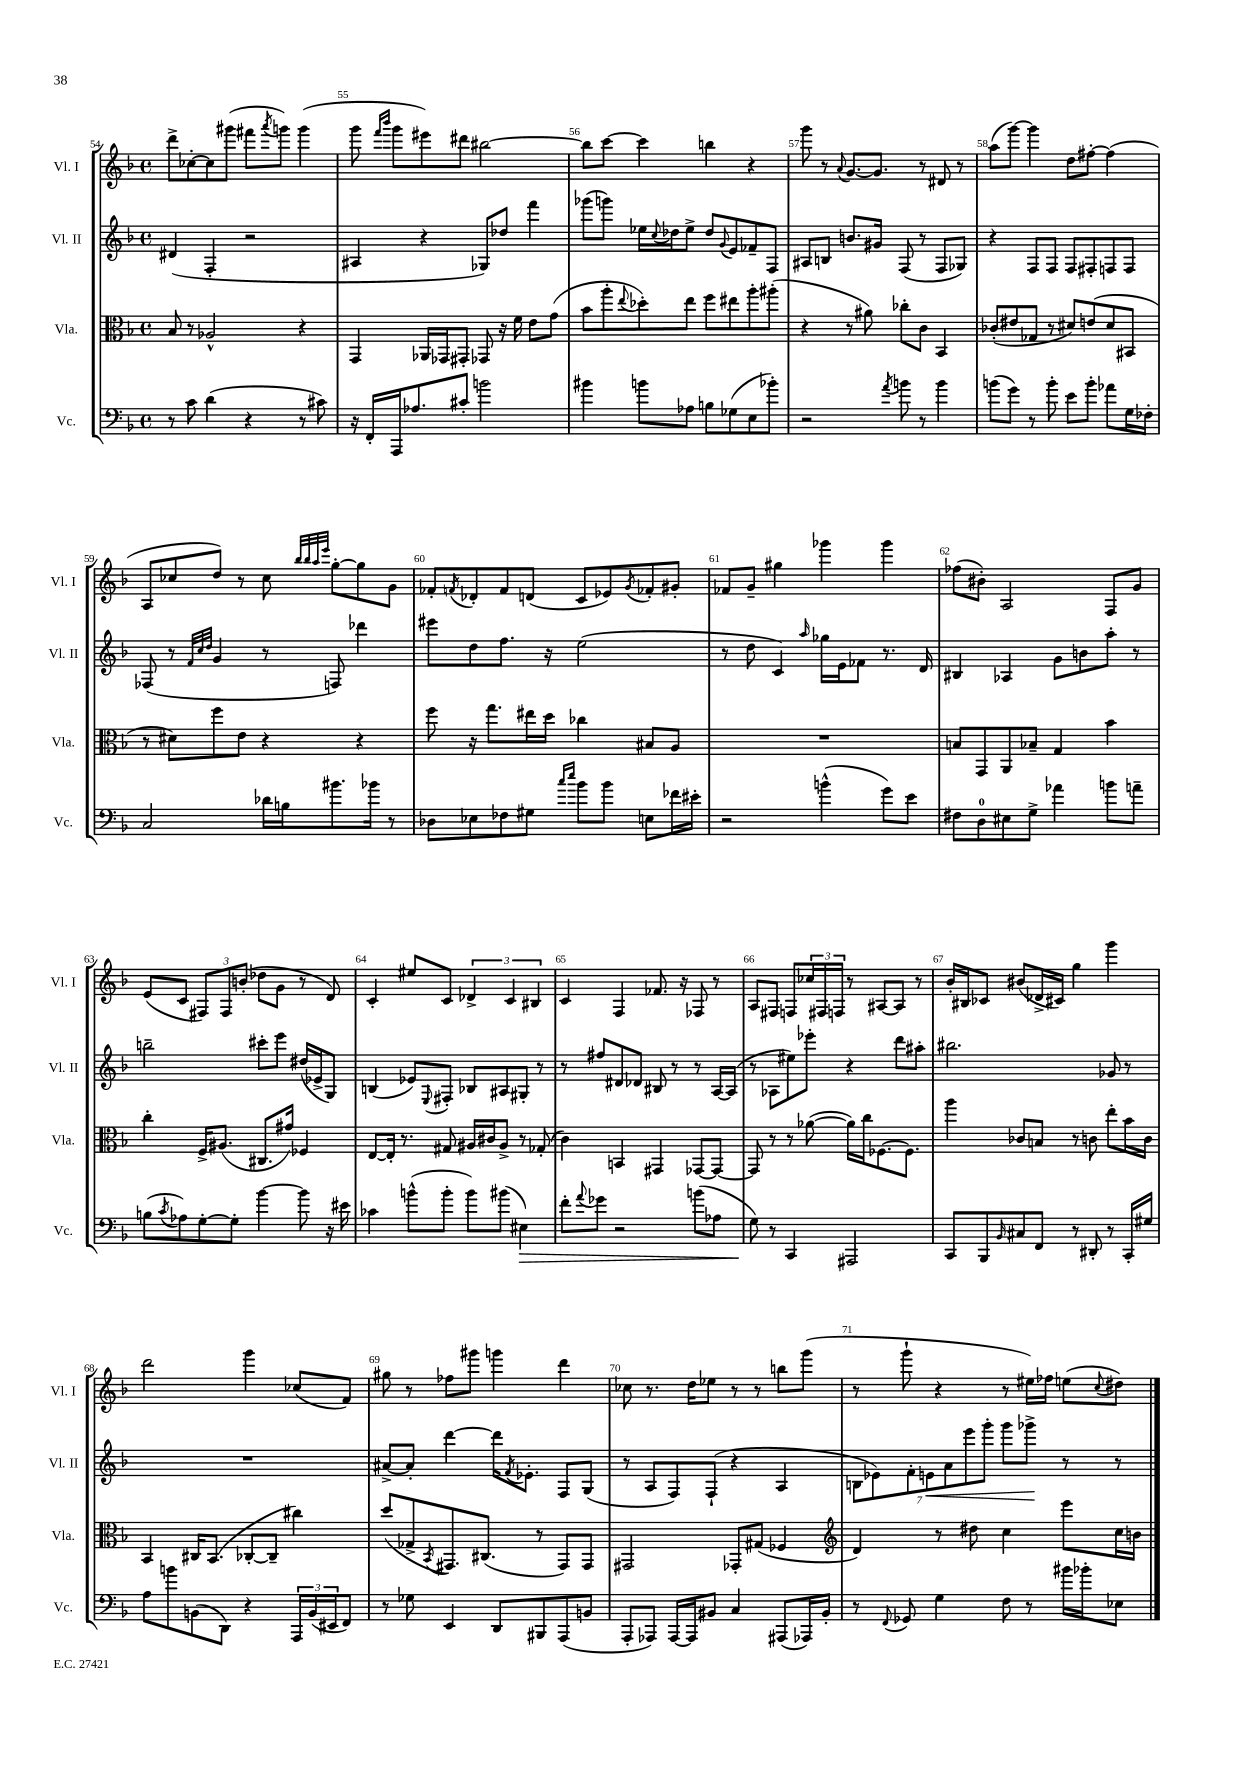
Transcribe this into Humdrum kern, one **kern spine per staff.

**kern	**kern	**kern	**kern
*staff4	*staff3	*staff2	*staff1
*clefF4	*clefC3	*clefG2	*clefG2
*k[b-]	*k[b-]	*k[b-]	*k[b-]
*M4/4	*M4/4	*M4/4	*M4/4
*met(c)	*met(c)	*met(c)	*met(c)
8r	8B-	(4d#	8ddd^
8c	8r	.	[8cc-'
(4d	2A-^^	4F'	8cc-]
.	.	.	(8ggg#
4r	.	2r	8fff#
.	.	.	8qaaa
.	.	.	8ggg)
8r	4r	.	(4ggg
8c#)	.	.	.
=	=	=	=
16r	4GG	4A#	8ggg
16FF'	.	.	.
.	.	.	16qqfff
.	.	.	16qqbbb-
16AAA	.	.	8ggg
8.A-	.	.	.
.	16AA-	4r	8eee#)
.	16GG-	.	.
8c#'	8GG#'	.	8ddd#
2b	8GG-	8G-)	[2bb#
.	16r	8dd-	.
.	16f	.	.
.	8e	4fff	.
.	(8g	.	.
=	=	=	=
4b#	8b-	(8ggg-	8bb#]
.	8aa'	8ggg)	[8ccc
.	8qqee	.	.
8b	8dd-')	16ee-	4ccc]
.	.	8qqcc	.
.	.	16dd-	.
8A-	8ee	8ee-^	.
8B	8ff	8dd-	4bb
.	.	8qqg	.
(8G-	8ee#	8e	.
8E	8aa'	8f-~	4r
8b-')	(8aa#'	8F	.
=	=	=	=
2r	4r	8A#	8ggg
.	.	8B	8r
.	.	.	8qqa
.	8r	8.b	[8.g
.	8a#)	.	.
.	.	16g#	8.g]
8qa	.	.	.
8b	8cc-'	(8F	.
8r	8c	8r	8r
4b	4BB-	8F	8d#
.	.	8G-)	8r
=	=	=	=
(8b	(8c-'	4r	(8aa
8g)	8e#	.	[8ggg)
8r	8G-	8F	4ggg]
8b'	8r	8F	.
8e	8d#)	8F	8dd
8b'	(8e	8F#'	[8ff#'
8a-	8d#	8F	(4ff#]
16G	8BB#	8F	.
16F-'	.	.	.
=	=	=	=
2C	8r	(8F-	8A
.	8d#)	8r	8cc-
.	.	32qqf	.
.	.	32qqcc	.
.	.	32qqdd	.
.	8ff	4g	8dd)
.	8e	.	8r
16d-	4r	8r	8cc-
16B	.	.	.
.	.	.	32qqbb-
.	.	.	32qqbb-
.	.	.	32qqaa
.	.	.	32qqeee
8.b#	.	8F)	[8gg'
.	4r	4ddd-	8gg]
16b-	.	.	.
8r	.	.	8g
=	=	=	=
8D-	8ff	8eee#	8f-'
.	.	.	8qf
8E-	16r	8dd	8d-'
.	8.gg	.	.
8F-	.	8.ff	8f
8G#	16ee#	.	(8d
.	16dd	16r	.
16qqcc	.	.	.
16qqee	.	.	.
8b-	4cc-	(2ee	8c
8b-	.	.	8e-)
.	.	.	8qg
8E	8B#	.	8f-'
16f-	8A	.	8g#'
16e#'	.	.	.
=	=	=	=
2r	1r	8r	8f-
.	.	8dd	8g~
.	.	4c)	4gg#
.	.	16qqaa	.
(4b^^	.	16gg-	4ggg-
.	.	16e	.
.	.	8f-	.
8g)	.	8.r	4ggg-
8e	.	.	.
.	.	16d	.
=	=	=	=
8F#	8B	4B#	(8ff-
8D	8GG	.	8b#')
8E#	8AA	4A-	2A
8G^	8B-~	.	.
4a-	4G	8g	.
.	.	8b	.
8b	4b-	8aa'	8F
8a~	.	8r	8g
=	=	=	=
(8B	4cc'	2bb~	(8e
8qc	.	.	.
8A-)	.	.	8c
[8G'	16F^	.	12F#)
.	(8.A#	.	.
.	.	.	12F#
8G']	.	.	.
.	.	.	(12b'
[4b-	8.C#	8ccc#'	8dd-
.	.	8eee	8g
.	16g#)	.	.
8b-]	4F-	(16dd#	8r
.	.	16e-^	.
16r	.	8G)	8d)
16e#	.	.	.
=	=	=	=
4c-	[8E	(4B	4c'
.	16E']	.	.
.	8.r	.	.
(8b^^	.	8e-)	8ee#
.	.	8qqE	.
8b'	8G#	8F#'	8c
8b)	16A#	8B-	6d-^
.	16c#	.	.
(8b#	8A#^	8A#	.
.	.	.	6c
4E#)	8r	8G#'	.
.	.	.	6B#
.	(8G-'	8r	.
=	=	=	=
8f'	4c)	8r	4c
8qqa	.	.	.
8g-	.	8ff#	.
2r	4BB	8d#	4F
.	.	8d-	.
.	4GG#	8B#	8.f-
.	.	8r	.
.	.	.	16r
(8b	[8GG-	8r	8F-
8A-	8GG-_	[16A	8r
.	.	(16A]	.
=	=	=	=
8G)	8GG-]	8r	8A
8r	8r	8A-	8F#
4CC	8r	8ee#)	8F
.	([8a-	8eee-'	24cc-
.	.	.	24F#
.	.	.	24F
2AAA#	16a-])	4r	8r
.	16cc	.	.
.	[8.F-	.	[8A#
.	.	8ddd	8A#]
.	8.F-]	.	.
.	.	8aa#'	8r
=	=	=	=
8CC	4aa	2.bb#	16b-'
.	.	.	16B#
8BBB-	.	.	8c-
16qqBB-	.	.	.
8C#	8c-	.	(8b#
8FF	8B	.	16d-^
.	.	.	16c#)
8r	8r	.	4gg
8DD#'	8c	.	.
8r	8ee'	8g-	4ggg
16CC'	16b-	8r	.
16G#	16c	.	.
=	=	=	=
8A	4BB-	1r	2ddd
8b	.	.	.
(8BB	16C#	.	.
.	(8.BB-	.	.
8DD)	.	.	.
4r	[8C-'	.	4ggg
.	8C-~]	.	.
24AAA	4cc#)	.	(8cc-
(24BB	.	.	.
24EE#	.	.	.
8FF)	.	.	8f)
=	=	=	=
8r	(8dd	[8a#^	8gg#
8G-	8G-^	8a#']	8r
.	8qBB-	.	.
4EE	8.GG#)	[4ddd	8ff-
.	.	.	8ggg#
.	(8.C#	.	.
8DD	.	16ddd]	4ggg
.	.	8qf	.
.	.	8.e-'	.
8BBB#	8r	.	.
(8AAA	8GG#)	8F	4ddd
8BB	8GG#	(8G	.
=	=	=	=
8AAA'	2GG#	8r	8cc-
8AAA-)	.	8A	8.r
[16AAA-	.	8F)	.
16AAA-]	.	.	16dd
8BB#	.	(8F`	8ee-
4C	8GG-'	4r	8r
.	(8G#	.	8r
(8AAA#	4F-	4A	8bb
16AAA-)	.	.	(8ggg
16BB#'	.	.	.
=	=	=	=
*	*clefG2	*	*
8r	4d)	14B	8r
.	.	14e-)	.
8qqFF	.	.	.
8GG-	.	.	8ggg`
.	.	14f'	.
.	.	14e	.
4G	8r	.	4r
.	.	14a	.
.	.	14eee	.
.	8dd#	.	.
.	.	14ggg'	.
8F	4cc	8ggg	8r
8r	.	8ggg-^	16ee#)
.	.	.	16ff-
16b#	8eee	8r	(8ee
16b-'	.	.	.
.	.	.	8qqcc
8E-	16cc	8r	8dd#)
.	16b	.	.
==	==	==	==
*-	*-	*-	*-
